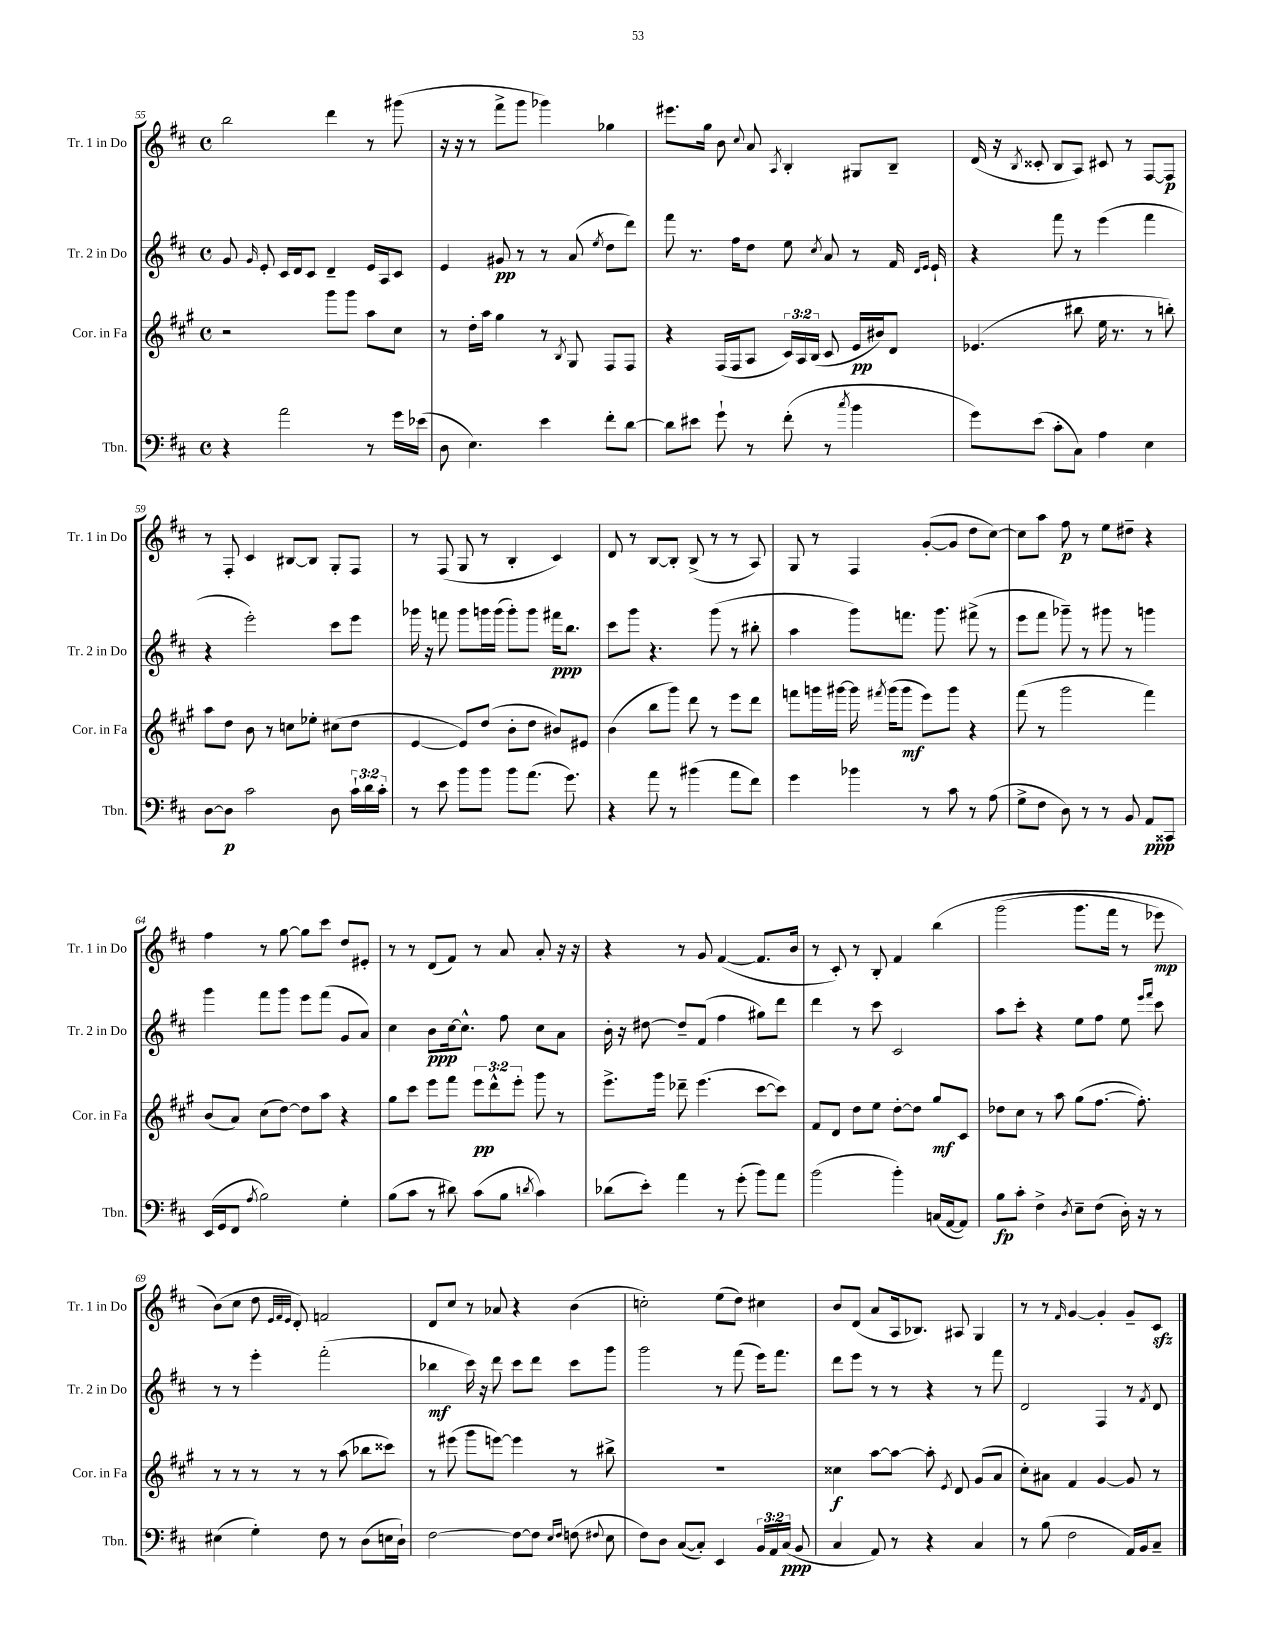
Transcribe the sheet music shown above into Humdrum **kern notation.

**kern	**kern	**kern	**kern
*staff4	*staff3	*staff2	*staff1
*clefF4	*clefG2	*clefG2	*clefG2
*k[f#c#]	*k[f#c#g#]	*k[f#c#]	*k[f#c#]
*M4/4	*M4/4	*M4/4	*M4/4
*met(c)	*met(c)	*met(c)	*met(c)
4r	2r	8g	2bb
.	.	16qqg	.
.	.	8e'	.
2a	.	16c#	.
.	.	16d	.
.	.	8c#	.
.	8ggg#	4d~	4ddd
.	8ggg#	.	.
8r	8aa	16e	8r
.	.	16A	.
16g	8cc#	8c#	(8ggg#
(16e-	.	.	.
=	=	=	=
8D	8r	4e	16r
.	.	.	16r
4.E)	16dd'	.	8r
.	16aa	.	.
.	4gg#	8g#	8fff#^
.	.	8r	8ggg
4e	8r	8r	4ggg-)
.	8qB	.	.
.	8G#	(8a	.
.	.	8qee	.
8f#'	8F#	8dd	4gg-
[8d	8F#	8ddd)	.
=	=	=	=
8d]	4r	8fff#	8.eee#
8e#	.	8.r	.
.	.	.	16gg
8g`	(16F#	.	8b
.	16F#	16ff#	.
.	.	.	8qqcc#
8r	8A	8dd	8a
.	.	.	8qA
(8f#'	24c#)	8ee	4B'
.	24A	.	.
.	(24B	.	.
.	.	8qcc#	.
8r	8c#	8a	.
8qcc#	.	.	.
4b	16e	8r	8G#
.	16b#)	.	.
.	8d	16f#	8B~
.	.	16qqd	.
.	.	16qqe	.
.	.	16e`	.
=	=	=	=
8g)	(4.e-	4r	(16d
.	.	.	16r
.	.	.	8qB
(8e	.	.	8c##'
8c#'	.	8fff#	8B
8C#)	8bb#	8r	8A)
4A	16ee	(4eee	8c#
.	8.r	.	.
.	.	.	8r
4E	8r	4fff#	[8F#
.	8bb')	.	8F#]
=	=	=	=
[8D	8aa	4r	8r
8D]	8dd	.	8F#'
2c#	8b	2eee')	4c#
.	8r	.	.
.	8cc	.	[8B#
.	8ee-'	.	8B#]
8D	(8cc#	8ccc#	8G'
24c#`	8dd	8eee	8F#
24d	.	.	.
24c#'	.	.	.
=	=	=	=
8r	[4e	16ggg-	8r
.	.	16r	.
8e	.	8fff	(8F#
8b	8e])	8ggg-	8G
8b	(8dd	16ggg	8r
.	.	(16ggg	.
8b	8b'	8ggg')	4B'
(8.a	8dd	8ggg	.
.	8b#)	16fff#	4c#)
8.g)	.	8.bb	.
.	8e#	.	.
=	=	=	=
4r	(4b	8ccc#	8d
.	.	8ggg	8r
8a	8bb	4.r	[8B
8r	8ggg#)	.	8B']
(4b#	8ddd	.	(8B^
.	8r	(8ggg	8r
8a	8eee	8r	8r
8f#)	8ddd	8bb#'	8A)
=	=	=	=
4g	8fff	4aa	8G
.	16ggg	.	8r
.	[16ggg#	.	.
4b-	16ggg#]	8ggg)	4F#
.	8qfff#	.	.
.	(16ggg#	.	.
.	8ggg#	8.fff	.
8r	8eee)	.	([8g'
.	.	8.ggg	.
8c#	8ggg#	.	8g]
8r	4r	(8fff#^	8dd
(8A	.	8r	[8cc#)
=	=	=	=
8G^	(8fff#	8eee	8cc#]
8F#	8r	8fff#	8aa
8D)	2ggg#	8ggg-~)	8ff#
8r	.	8r	8r
8r	.	8ggg#	8ee
8BB	.	8r	8dd#~
8AA	4fff#)	4ggg	4r
8CC##	.	.	.
=	=	=	=
(16EE	(8b	4ggg	4ff#
16GG	.	.	.
8FF#	8a)	.	.
8qA	.	.	.
2B)	(8cc#	8fff#	8r
.	[8dd)	8ggg	[8gg
.	8dd]	8eee	8gg]
.	8aa	(8fff#	8ccc#
4G'	4r	8g	8dd
.	.	8a)	8e#'
=	=	=	=
(8B	8gg#	4cc#	8r
8c#	8ccc#	.	8r
8r	8eee	8b	(8d
8d#)	8fff#	[16cc#	8f#)
.	.	8.cc#^^]	.
(8c#	12eee	.	8r
.	12ddd^^	.	.
8B	.	8ff#	8a
.	12eee'	.	.
8qd	.	.	.
4c#)	8ggg#	8cc#	8a'
.	8r	8a	16r
.	.	.	16r
=	=	=	=
(8d-	8.eee^	16b'	4r
.	.	16r	.
8e')	.	[8dd#	.
.	16ggg#	.	.
4a	8ddd-~	8dd#~]	8r
.	(4.eee	(8f#	8g
8r	.	4ff#	([4f#
(8g'	.	.	.
8b)	[8ccc#	8gg#)	8.f#]
8a	8ccc#])	8ddd	.
.	.	.	16b
=	=	=	=
(2b	8f#	4ddd	8r
.	8d	.	8c#')
.	8dd	8r	8r
.	8ee	8ccc#	8B'
4b')	[8dd'	2c#	4f#
.	8dd]	.	.
(16C	8gg#	.	&(4bb
[16AA	.	.	.
8AA])	8c#	.	.
=	=	=	=
8B	8dd-	8aa	(2ggg
8c#'	8cc#	8ccc#'	.
4F#^	8r	4r	.
.	8aa	.	.
8qD	.	.	.
8E~	(8gg#	8ee	8.ggg
(8F#	[8.ff#	8ff#	.
.	.	.	16fff#
16D')	.	8ee	8r
16r	8.ff#'])	.	.
.	.	16qqeee	.
.	.	16qqfff#	.
8r	.	8ccc#	8eee-)
=	=	=	=
(4E#	8r	8r	(8b&)
.	8r	8r	8cc#
4G')	8r	4eee'	8dd
.	.	.	32qqe
.	.	.	32qqf#
.	.	.	32qqe
.	8r	.	8d')
8F#	8r	(2fff#'	2f
8r	(8aa	.	.
(8D	8bb-	.	.
16E	8ccc##)	.	.
16D`)	.	.	.
=	=	=	=
[2F#	8r	4bb-	8d
.	(8eee#	.	8cc#
.	8ggg#	16ccc#)	8r
.	.	16r	.
.	[8eee)	8ddd	8a-
8F#_	4eee]	8ccc#	4r
8F#]	.	8ddd	.
16qqE	.	.	.
16qqF#	.	.	.
(8F	8r	8ccc#	(4b
8qqF#	.	.	.
8E	8bb#^	8ggg	.
=	=	=	=
8F#)	1r	2ggg	2cc')
8D	.	.	.
([8C#	.	.	.
8C#'])	.	.	.
4EE	.	8r	(8ee
.	.	(8fff#	8dd)
24BB	.	16eee)	4cc#
24AA	.	.	.
.	.	8.fff#	.
(24C#	.	.	.
8BB	.	.	.
=	=	=	=
4C#	4cc##	8ddd	8b
.	.	8eee	(8d
8AA)	[8aa	8r	8a
8r	8aa_	8r	16A
.	.	.	8.B-)
4r	8aa']	4r	.
.	8qe	.	.
.	8d	.	8A#
4C#	(8g#	8r	4G
.	8a	8fff#	.
=	=	=	=
8r	8cc#')	2d	8r
(8B	8a#	.	8r
.	.	.	16qqf#
2F#	4f#	.	[4g
.	[4g#	4F#	4g']
16AA)	8g#]	8r	8g~
16BB	.	.	.
.	.	8qf#	.
8C#~	8r	8d	8c#
==	==	==	==
*-	*-	*-	*-
